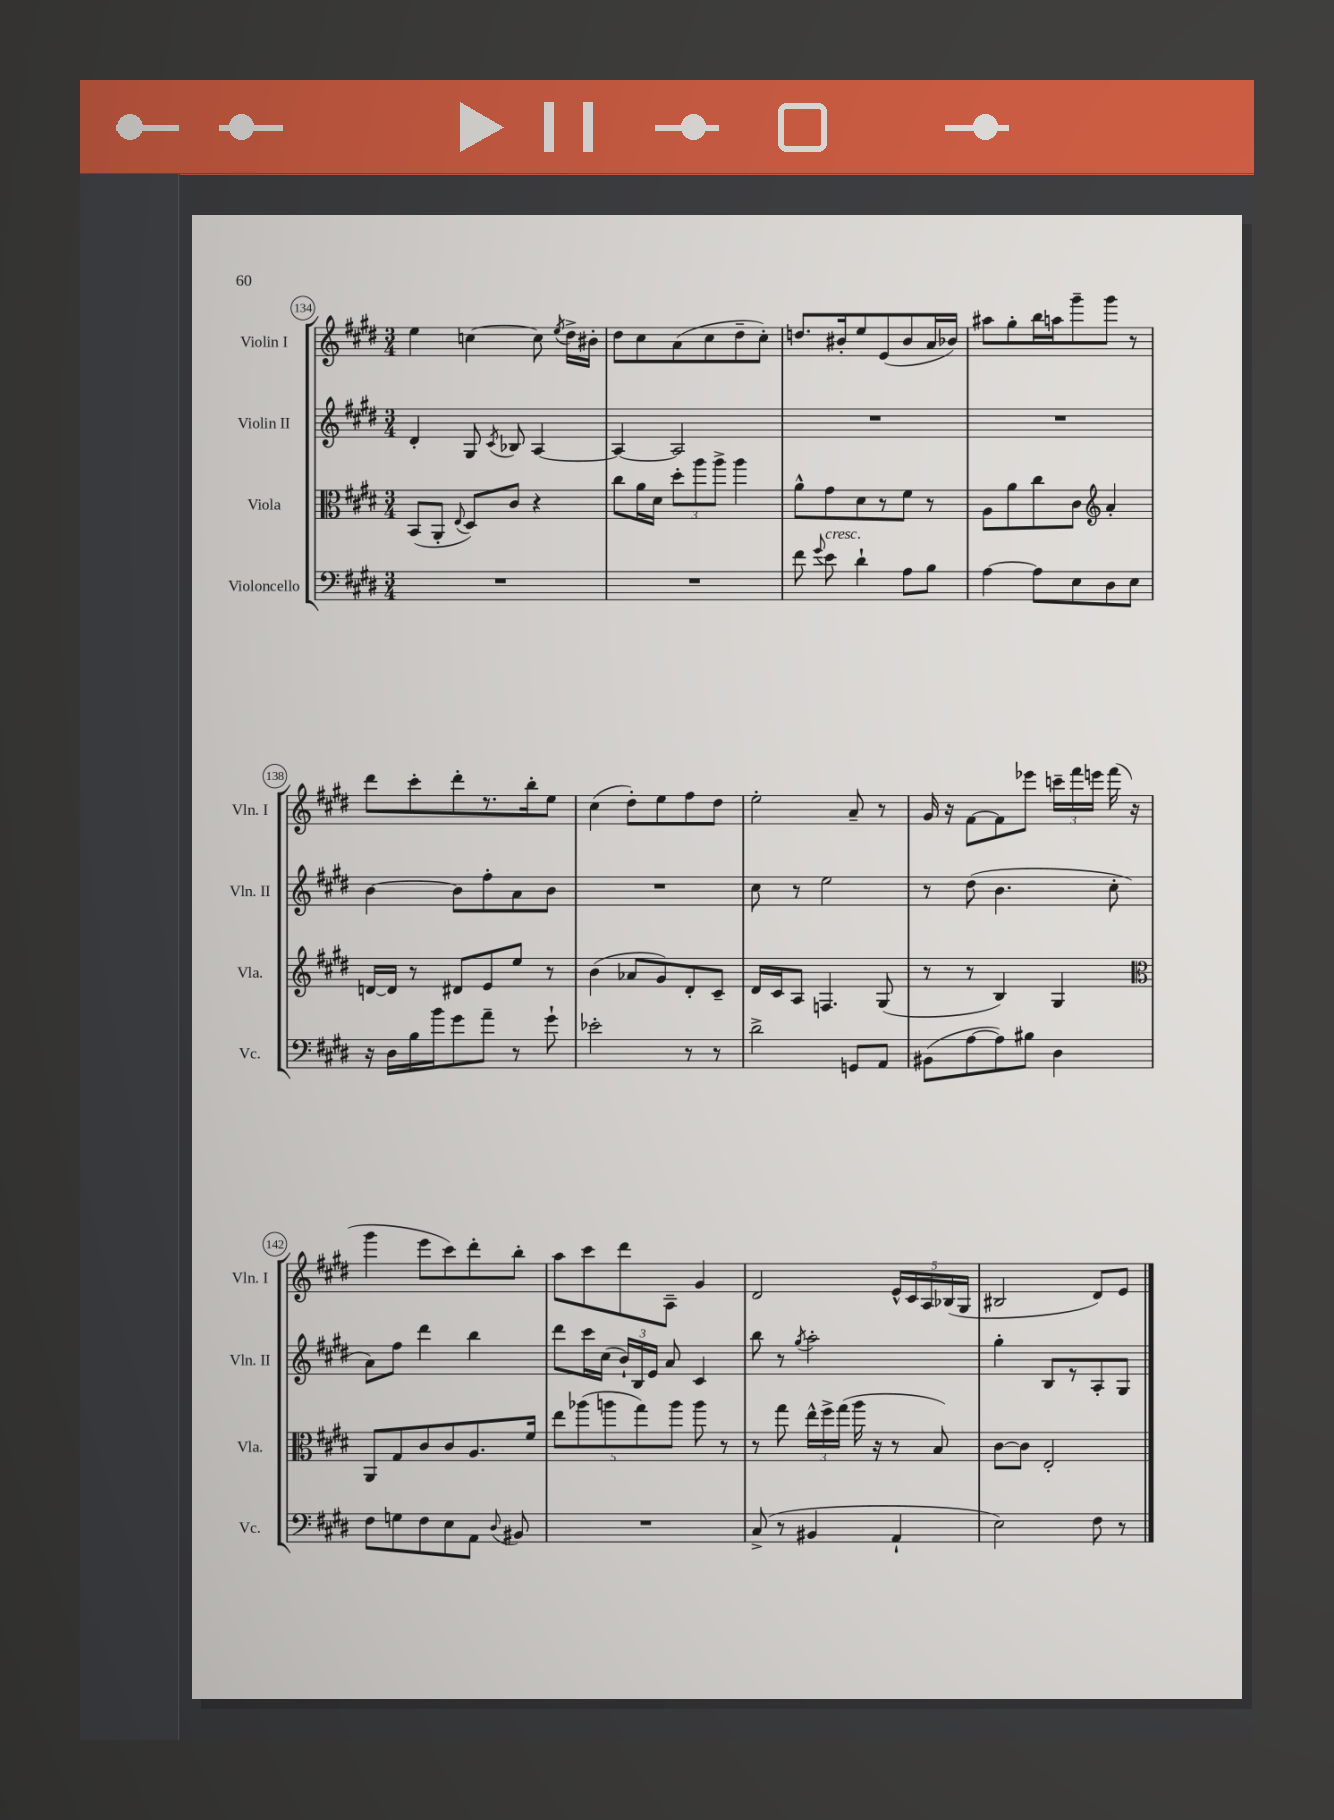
<<
\new StaffGroup <<
\new Staff = "s0" \with { instrumentName = "Violin I" shortInstrumentName = "Vln. I" } {
    \clef treble \key e \major \numericTimeSignature \time 3/4
    \autoBeamOff e''4 c''4~ c''8 \acciaccatura { e''8 } dis''16[-> bis'16]-. |
    dis''8[ cis''8 a'8( cis''8 dis''8-- cis''8]-.) |
    d''8.[ bis'16-. e''8 e'8( bis'8 a'16 bes'16]) |
    ais''8[ gis''8-. b''16 a''16 gis'''8-- gis'''8] r8 |
    dis'''8[ cis'''8-. dis'''8-. r8. b''16-. e''8] |
    cis''4( dis''8[-.) e''8 fis''8 dis''8] |
    e''2-. a'8-- r8 |
    gis'16 r16 fis'8[~ fis'8 ees'''8] \tuplet 3/2 { c'''16[-- fis'''16 e'''16] } fis'''16( r16 |
    gis'''4 e'''8[ cis'''8) dis'''8-. b''8]-. |
    a''8[ cis'''8 dis'''8 a8]-- gis'4 |
    dis'2 \tuplet 5/4 { e'16[-^ cis'16 a16 bes16( gis16] } |
    bis2 dis'8[) e'8] \bar "|." |
}
\new Staff = "s1" \with { instrumentName = "Violin II" shortInstrumentName = "Vln. II" } {
    \clef treble \key e \major \numericTimeSignature \time 3/4
    \autoBeamOff dis'4-. gis8 \acciaccatura { cis'8 } bes8 a4~ |
    a4~ a2 |
    R2. |
    R2. |
    b'4~ b'8[ fis''8-. a'8 b'8] |
    R2. |
    cis''8 r8 e''2 |
    r8 dis''8( b'4. cis''8-. |
    a'8[) fis''8] dis'''4 b''4 |
    dis'''8[ cis'''16 cis''16]( \tuplet 3/2 { b'16[-!) b16 e'16] } a'8 cis'4 |
    b''8 r8 \acciaccatura { gis''8 } a''2-. |
    gis''4-. b8[ r8 a8-. gis8] \bar "|." |
}
\new Staff = "s2" \with { instrumentName = "Viola" shortInstrumentName = "Vla." } {
    \clef alto \key e \major \numericTimeSignature \time 3/4
    \autoBeamOff b,8[( a,8]-. \appoggiatura { e8 } dis8[) cis'8] r4 |
    cis''8[ a'16 dis'16] \tuplet 3/2 { dis''8[-. a''8 a''8]-> } a''4 |
    a'8[-^ gis'8 dis'8 r8 fis'8] r8 |
    a8[ a'8 cis''8 cis'8] \clef treble a'4-. |
    d'16[~ d'16] r8 dis'8[ e'8 e''8] r8 |
    b'4( aes'8[ gis'8) dis'8-. cis'8]-- |
    dis'16[ cis'16 a8] f4. gis8( |
    r8 r8 b4) gis4 |
    \clef alto a,8[ gis8 cis'8 cis'8 a8. fis'16] |
    \tuplet 5/4 { e''8[ aes''8( a''8 gis''8) a''8] } a''8 r8 |
    r8 gis''8 \tuplet 3/2 { e''16[-^ fis''16-> gis''16]( } a''16 r16 r8 b8) |
    cis'8[~ cis'8] e2-. \bar "|." |
}
\new Staff = "s3" \with { instrumentName = "Violoncello" shortInstrumentName = "Vc." } {
    \clef bass \key e \major \numericTimeSignature \time 3/4
    \autoBeamOff R2. |
    R2. |
    fis'8 \appoggiatura { gis'8 } e'8^\markup { \italic "cresc." } dis'4-! a8[ b8] |
    a4~ a8[ e8 dis8 e8] |
    r16 dis16[ b16 b'16 gis'8 a'8]-- r8 gis'8-! |
    ees'2-. r8 r8 |
    dis'2-> g,8[ a,8] |
    bis,8[( a8~ a8) bis8] dis4 |
    fis8[ g8 fis8 e8 a,8] \appoggiatura { dis8 } bis,8 |
    R2. |
    cis8->( r8 bis,4 a,4-! |
    e2) fis8 r8 \bar "|." |
}
>>
>>
\layout { \context { \Score currentBarNumber = #134 \override BarNumber.stencil = #(make-stencil-circler 0.1 0.3 ly:text-interface::print) } }
